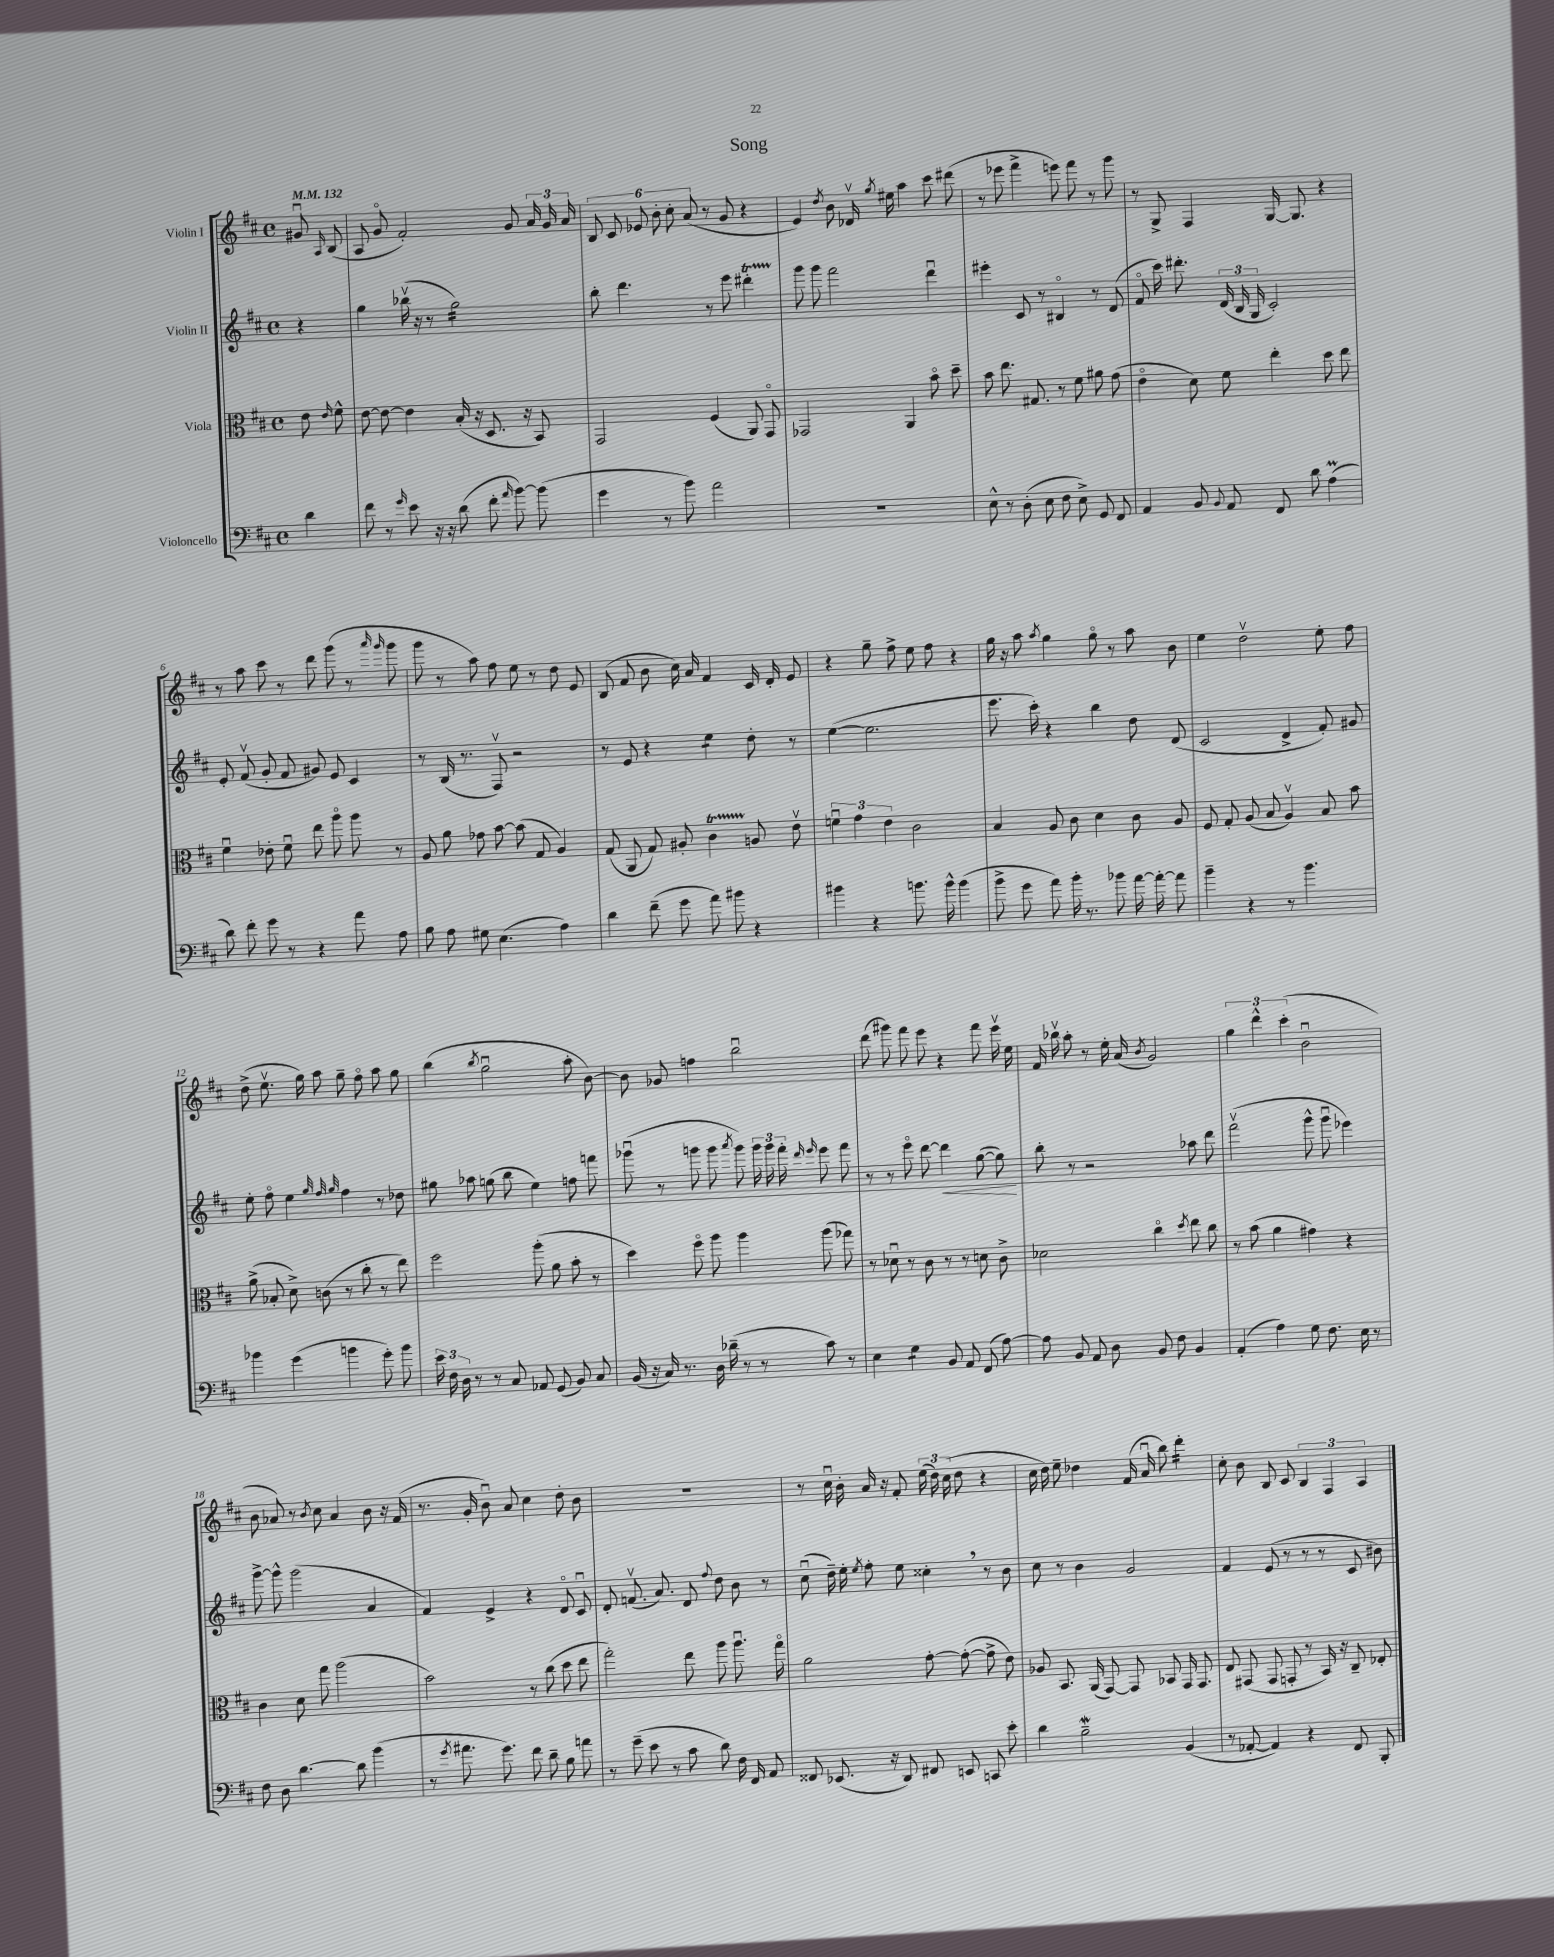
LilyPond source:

\header { title = "Song" }
<<
\new StaffGroup <<
\new Staff = "s0" \with { instrumentName = "Violin I" } {
    \clef treble \key d \major \defaultTimeSignature \time 4/4 \partial 4 \tempo 4 = 132
    \autoBeamOff gis'8\downbow \grace { a16 } b8( |
    a8 g'8\flageolet fis'2-.) g'8 \tuplet 3/2 { a'16 g'16 a'16 } |
    \tuplet 6/4 { b8 cis'8 ees'8 b'8-. cis''8-. a'8( } r8 g'8 r4 |
    e'4) \acciaccatura { d''8 } b'8 des'16\upbow \acciaccatura { g''8 } eis''16 a''4 cis'''8 dis'''8( |
    r8 ees'''8 fis'''4-> e'''8) fis'''8 r8 g'''8 |
    r8 g8-> fis4 g16~ g8. r4 |
    r8 a''8 cis'''8 r8 d'''8 g'''8( r8 \grace { a'''16 g'''16 } g'''8 |
    g'''8 r8 a''8) fis''8 e''8 r8 d''8 e'8 |
    b8( fis'8 b'8 cis''16) a'16 fis'4 cis'16 d'16-. e'8 |
    r4 g''8-- fis''8-> e''8 fis''8 r4 |
    g''16 r16 a''8 \acciaccatura { a''8 } g''4 g''8\flageolet r8 a''8 b'8 |
    e''4 d''2\upbow e''8-. fis''8 |
    d''8->( e''8.\upbow g''16) a''8 g''8-- fis''8\flageolet a''8 g''8 |
    b''4( \acciaccatura { b''8 } g''2\downbow a''8-. b'8~) |
    b'8 ges'8 f''4 b''2\downbow |
    d'''8( gis'''8) fis'''8 e'''8 r4 fis'''8 e'''16\upbow e''16 |
    fis'16 bes''16\upbow a''8-. r8 e''16-. a'16( \acciaccatura { b'8 } g'2) |
    \tuplet 3/2 { g''4 d'''4-^ cis'''4-.( } b'2\downbow |
    b'8 aes'8) r8 \acciaccatura { b'8 } cis''8 aes'4 b'8 r16 fis'16( |
    r8. g'16-. b'8\downbow) a'8 cis''4 d''8-. b'8 |
    R1 |
    r8 cis''16\downbow b'16-. a'16 r16 fis'8-. \tuplet 3/2 { e''16( d''16) cis''16( } d''8 r4 |
    cis''16 d''16) e''8-- des''4 fis'16( a'16\downbow b''8) d'''4:16-. |
    cis''8-. b'8 b8 cis'8 \tuplet 3/2 { b4 fis4 a4 } \bar "|." |
}
\new Staff = "s1" \with { instrumentName = "Violin II" } {
    \clef treble \key d \major \defaultTimeSignature \time 4/4 \partial 4
    \autoBeamOff r4 |
    g''4 bes''16\upbow( r16 r8 g''2:16) |
    b''8-. d'''4. r8 e'''8 dis'''4-.\startTrillSpan |
    g'''8\stopTrillSpan g'''8 fis'''2 d'''4\downbow |
    eis'''4-. cis'8 r8 bis4\flageolet r8 d'8( |
    fis'8\flageolet cis'''16) dis'''8.-. \tuplet 3/2 { d'16( b16 g16 } cis'2-.) |
    e'8-. fis'8\upbow( g'8-. fis'8 gis'8) e'8 cis'4 |
    r8 b16( r8. fis8\upbow) r2 |
    r8 e'8 r4 e''4:8 d''8-. r8 |
    e''4~( e''2. |
    e'''8. cis'''16-.) r4 b''4 d''8 d'8( |
    cis'2 d'4-> fis'8-.) gis'8 |
    e''8-. fis''8\flageolet e''4 \grace { g''32 fis''32 g''32 } fis''4 r8 des''8 |
    gis''8 aes''8 g''8( b''8 e''4) f''8 f'''8 |
    ges'''8\downbow( r8 g'''8 g'''8 \acciaccatura { a'''8 } g'''8) \tuplet 3/2 { g'''16 g'''16 fis'''16-. } \grace { d'''16 e'''16 } e'''8 fis'''8 |
    r8 r8 e'''8\flageolet d'''8~ d'''4\< g''8~( g''8\!) |
    b''8-. r8 r2 aes''8 d'''8 |
    fis'''2\upbow( g'''8-^ g'''8\downbow ees'''4) |
    g'''8~-> g'''8-^ g'''2( a'4 |
    fis'4) e'4-> r4 d'8\flageolet cis'8\downbow |
    d'8-. f'8.\upbow( a'8.) d'8 \appoggiatura { fis''8 } d''8 b'8 r8 |
    cis''8\downbow( d''16--) e''16-. \acciaccatura { e''8 } fis''8-. e''8 cisis''4-. \breathe r8 b'8 |
    cis''8 r8 b'4 g'2 |
    fis'4 e'8( r8 r8 r8 cis'8 bis'8) \bar "|." |
}
\new Staff = "s2" \with { instrumentName = "Viola" } {
    \clef alto \key d \major \defaultTimeSignature \time 4/4 \partial 4
    \autoBeamOff e'8 \grace { e'16 } fis'8-^ |
    e'8~ e'8~ e'4 b16-.( r16 d8. r16 b,8) |
    g,2 fis4( a,8) g,8\flageolet |
    ges,2 a,4 b'8\flageolet d''8-- |
    b'8 e''8. gis8. r8 fis'8 ais'8 g'8( |
    e'4\flageolet d'8) fis'8 e''4-. d''8 e''8 |
    fis'4\downbow ees'8-. fis'8\downbow e''8 a''8\flageolet a''8 r8 |
    a8 a'8 ges'8 b'8~ b'8( g8 a4) |
    g8( a,8 g8) ais8-. cis'4\startTrillSpan a8\stopTrillSpan e'8\upbow |
    \tuplet 3/2 { f'4\downbow g'4 e'4 } cis'2 |
    b4 a8 cis'8 d'4 cis'8 a8 |
    fis8 g8-. a8( b8 a4\upbow) b8 b'8 |
    a'8->( bes8-. d'8->) c'8( r8 cis''8-. r8 e''8) |
    fis''2 a''8-.( a'8 b'8-. r8 |
    d''4) fis''8\flageolet a''8 a''4 a''8( ges''8) |
    r8 des'8\downbow r8 cis'8 r8 r8 d'8 cis'8-> |
    des'2 cis''4\flageolet \acciaccatura { d''8 } e''8 cis''8 |
    r8 b'8( a'4 gis'4) r4 |
    cis'4 d'8 g''8 a''2( |
    b'2) r8 cis''8( d''8 e''8 |
    g''2-.) e''8 a''8 a''8.\downbow g''16\flageolet |
    a'2 g'8~-. g'8~-.( g'8-> e'8) |
    aes8 b,8. a,16( g,8~) g,8 bes,8 g,16 g,8. |
    e8 gis,8( gis,8 g,8-. r8 b,16) r16 cis8-- ees8-. \bar "|." |
}
\new Staff = "s3" \with { instrumentName = "Violoncello" } {
    \clef bass \key d \major \defaultTimeSignature \time 4/4 \partial 4
    \autoBeamOff d'4 |
    fis'8 r8 \grace { g'16 } e'8 r16 r16 d'8( fis'8-. \grace { a'16 } b'8~) b'8( |
    g'4 r8 b'8) a'2 |
    R1 |
    e8-^ r8 d8-.( e8 fis8 e8->) g,8 fis,8 |
    a,4 b,8 \appoggiatura { b,8 } a,8 fis,8 d'8 a4\prall( |
    d'8) fis'8-. g'8 r8 r4 a'8 a8 |
    b8 a8 gis8 e4.( a4) |
    d'4 fis'8--( g'8 a'8) bis'8 r4 |
    bis'4 r4 b'8. b'16-^ b'4( |
    b'8-> g'8 a'8) b'16-. r8. bes'8 a'16~ a'16~-. a'8 |
    b'4-- r4 r8 b'4. |
    bes'4 g'4( b'4 g'8-.) b'8 |
    \tuplet 3/2 { e'16 fis16 d16 } r8 r8 cis8 aes,8 g,8( b,8) cis8 |
    b,16( r16 cis16) r8. d16 des'16--( r8 r8 cis'8) r8 |
    e4 g4:8 b,8 a,8 fis,8( a8~) |
    a8 b,8 a,8 d8 b,8 fis8 b,4 |
    a,4-.( a4) g8 fis8. e16 r8 |
    fis8 d8 d'4.~ d'8 b'4( |
    r8 \acciaccatura { g'8 } ais'8. g'8.) fis'8 d'8-- b8 a'8 |
    r8 g'8--( e'8 r8 cis'8 d'8) fis16 fis,16 a,8 |
    fisis,8 ees,8.( r16 d,8) fis,8 e,8 c,8 e'8-. |
    d'4 b2--\mordent b,4( |
    r8 aes,8~-. aes,4) r4 fis,8 b,,8-. \bar "|." |
}
>>
>>
